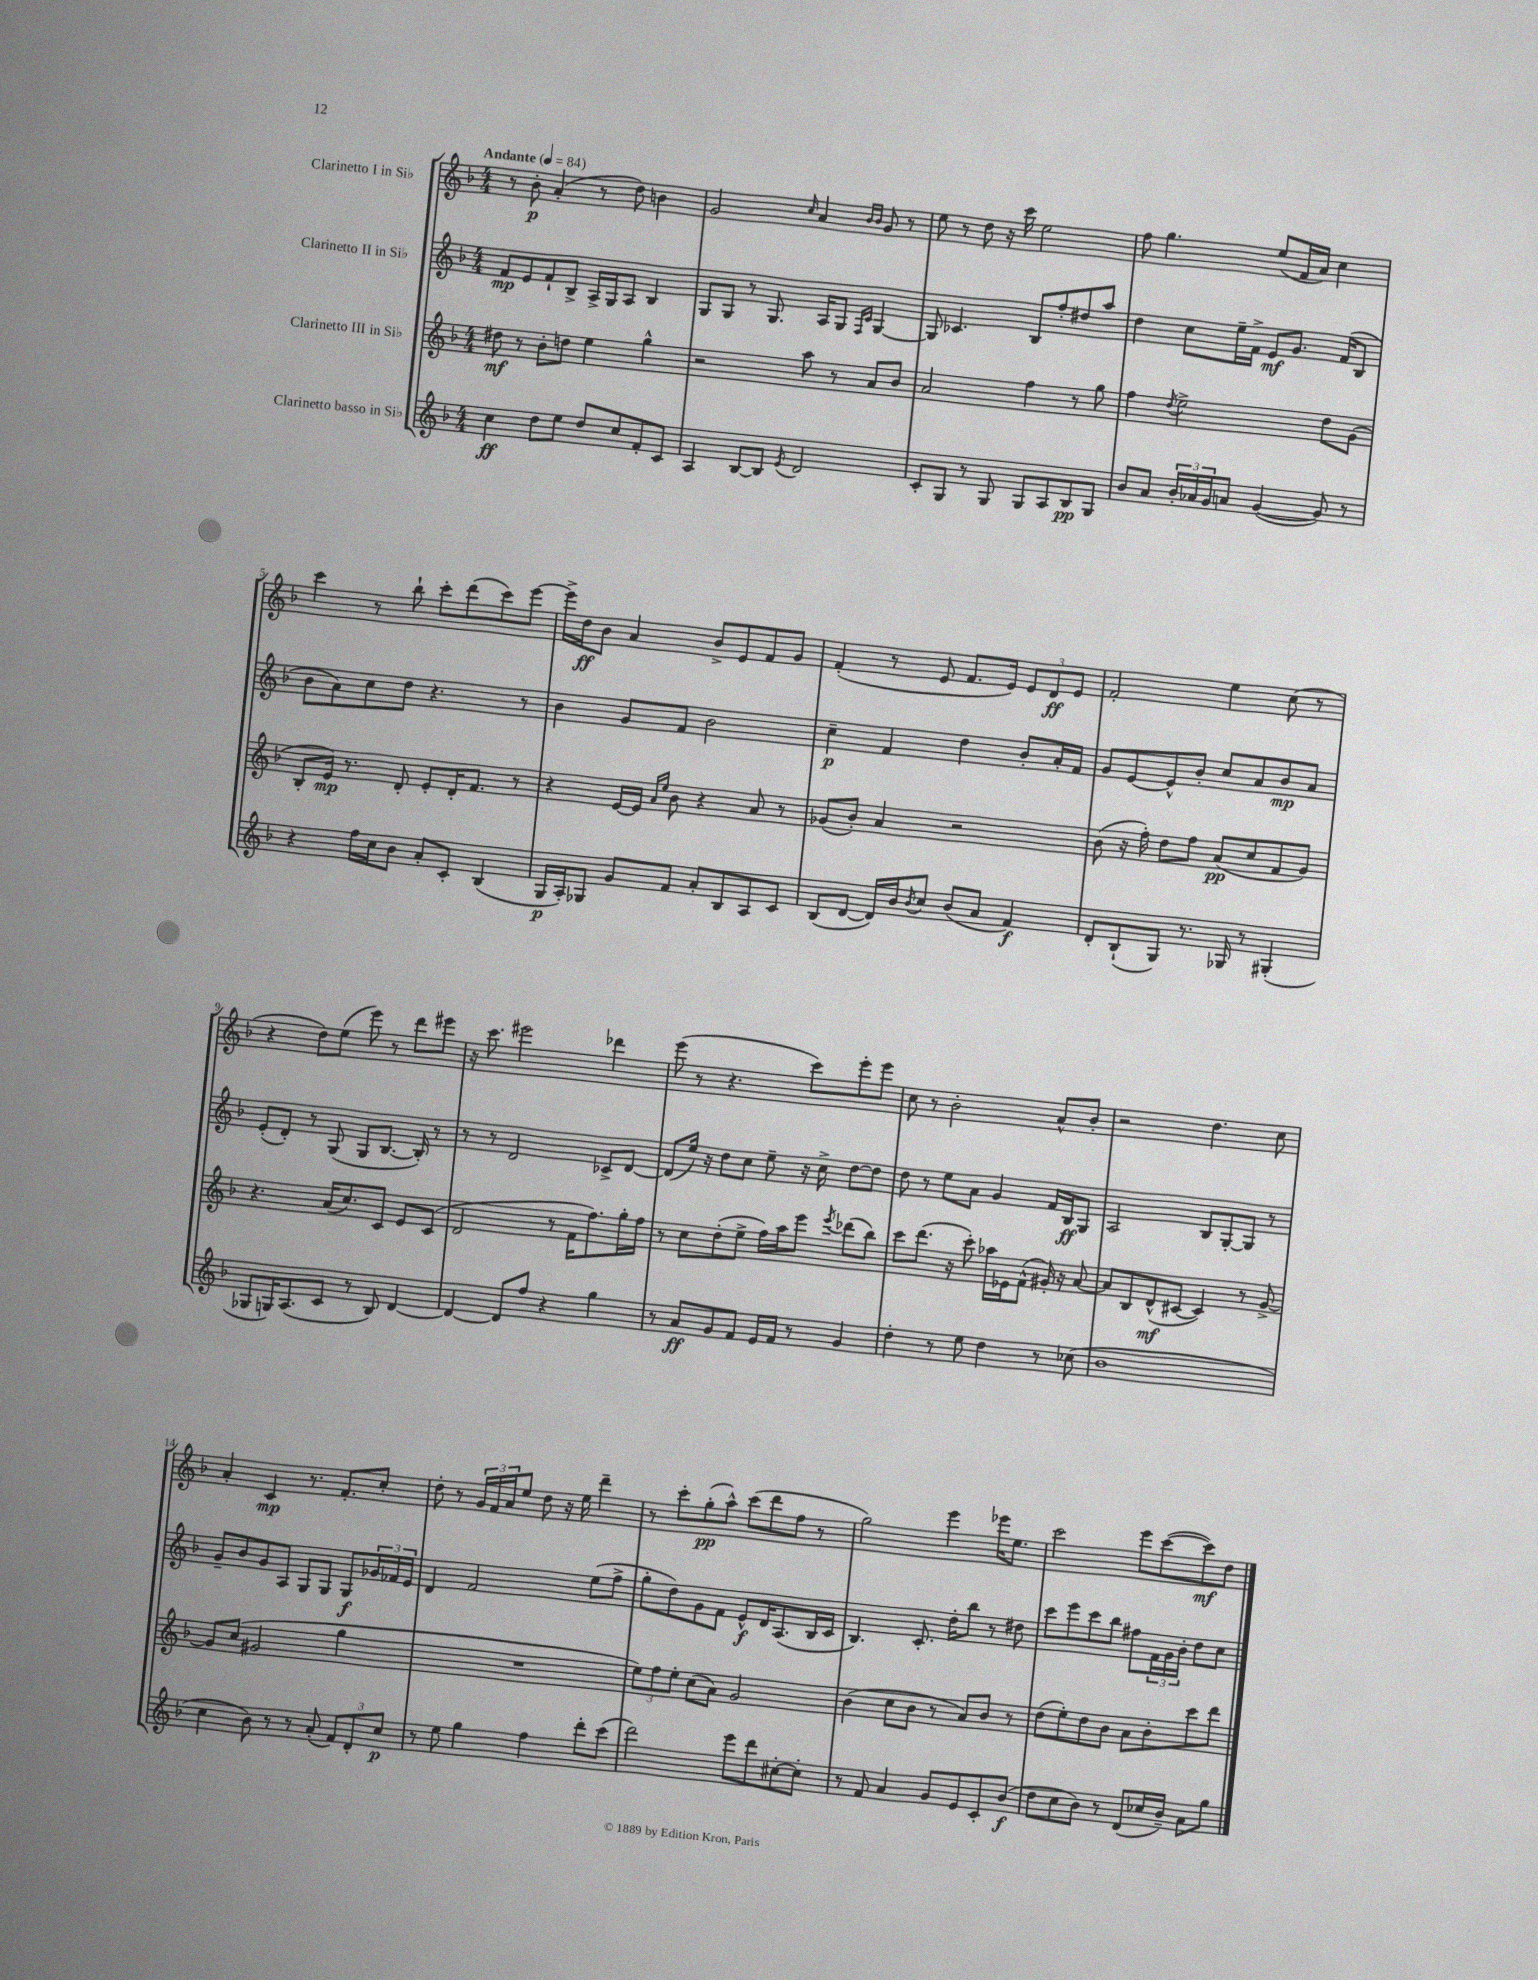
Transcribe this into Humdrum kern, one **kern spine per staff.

**kern	**kern	**kern	**kern
*staff4	*staff3	*staff2	*staff1
*clefG2	*clefG2	*clefG2	*clefG2
*k[b-]	*k[b-]	*k[b-]	*k[b-]
*M4/4	*M4/4	*M4/4	*M4/4
*MM84	*MM84	*MM84	*MM84
4cc	8dd#	8f	8r
.	8r	8e	8b-'
8dd	8b-'	8f`	(4a'
8ee	8dd	8B-^	.
8dd	4ee	16A^	8r
.	.	16G	.
8cc	.	8A	8dd)
8f'	4gg^^	4B-	4b
8c	.	.	.
=	=	=	=
4A	2r	8G	2g
.	.	8G	.
[8B-	.	8r	.
8B-]	.	8.G	.
8qe	.	.	16qqcc
2d	8aa	.	4a
.	.	16A	.
.	8r	8G	.
.	.	16qqF	16qqb-
.	.	16qqc	16qqb-
.	8a	[4G	8g
.	8b-	.	8r
=	=	=	=
8c'	2a	8G]	8ee
8G	.	4.c-	8r
8r	.	.	8dd
8G	.	.	16r
.	.	.	16ccc
8G	4ff	8B-	2ee
8A	.	8ff'	.
8B-	8r	8dd#	.
8G	8gg	8aa	.
=	=	=	=
8b-	4ff	4dd	8ff
8a	.	.	4.gg
.	8qdd	.	.
24b-'	2ee^	8cc	.
24a-	.	.	.
24g	.	.	.
8a	.	16ee~	.
.	.	16f^	.
([4g	.	8e	(8ee
.	.	8.g	16f
.	.	.	16a)
8g])	8dd	.	4cc
.	.	(16f	.
8r	(8g	8B-	.
=	=	=	=
4r	8B-'	8b-	4ccc
.	16e)	8a)	.
.	8.r	.	.
16ff	.	8cc	8r
16cc	.	.	.
8b-	8d'	8dd	8bb-`
8a'	8e'	4.r	8ccc'
8c'	16d'	.	(8ddd
.	8.f	.	.
(4B-	.	.	8ccc)
.	8r	8r	[8eee
=	=	=	=
16G	4r	4b-	16eee^]
16A')	.	.	16dd
8G-	.	.	8b-
8g	[16e	8g	4a
.	16e]	.	.
.	16qqa	.	.
.	16qqee	.	.
8f	8b-	8f	.
8a'	4r	2b-	8b-^
8B-	.	.	8e
8A	8a	.	8f
8c	8r	.	8g
=	=	=	=
(8B-	(8g-	4cc~	(4f'
[8d	8b-')	.	.
16d])	4a	4f	8r
16b-	.	.	.
8qb-	.	.	.
8cc	.	.	8e
(8b-	2r	4dd	8.f
8a	.	.	.
.	.	.	16e)
4f)	.	8b-'	12e
.	.	.	12d
.	.	16a'	.
.	.	.	12e
.	.	16f	.
=	=	=	=
8d'	(8b-	8g	2f'
(8B-`	16r	[8e	.
.	16ff')	.	.
8G)	8dd	8e^^]	.
8.r	8ff	8b-'	.
.	(8a	8cc	4ee
16G-	.	.	.
8r	8cc	8a	.
(4G#'	8f	8b-	(8cc
.	8g)	8a	8r
=	=	=	=
8G-	4.r	(8e'	4r
16G)	.	8d')	.
(8.A	.	.	.
.	.	8r	8dd)
8c	(16a	(8G	(8ee
.	8.cc)	.	.
8r	.	8G	8eee)
8B-)	8c	[8.B-	8r
[4d	8e	.	8ddd
.	.	16B-'])	.
.	(8c	8r	8eee#
=	=	=	=
4d_	2d	8r	16r
.	.	.	8.ccc
.	.	8r	.
8d]	.	2d	2eee#
8ff	.	.	.
4r	8r	.	.
.	16f	.	.
.	8.ff)	.	.
4gg	.	8c-^	4ddd-
.	16gg'	[8d	.
.	16ff	.	.
=	=	=	=
8r	8r	(8d]	(8eee
8a	8cc	16ee)	8r
.	.	16r	.
8g	(8dd'	8dd	4.r
8f	8ee^	8cc	.
16e	16ff)	8ee~	.
16f	16aa	.	.
8r	8eee	16r	8ccc)
.	.	16cc^	.
.	8qeee	.	.
4g	(8ddd-	[8dd	8eee'
.	8bb-)	8dd]	8eee
=	=	=	=
4dd'	8ccc	8dd	8cc
.	(8.ddd	8r	8r
8r	.	8ee	2b-'
.	16r	.	.
8ee	8ccc')	8a	.
4dd	16aa-	4g	.
.	16e-	.	.
.	(8f^^	.	.
8r	16g#')	16f	8a^^
.	16r	16B-	.
(8cc-	[8a	8G	8b-'
=	=	=	=
1b-	8a]	2A	2r
.	8B-	.	.
.	(8d^^	.	.
.	[8c#	.	.
.	4c#])	8B-	4.dd
.	.	[8G'	.
.	8r	8G]	.
.	[8g^	8r	8cc
=	=	=	=
4cc	8g]	8g~	4a'
.	(8cc	8b-	.
8b-)	2g#	8g	4c
8r	.	8A	.
8r	.	8G	8.r
(8a'	.	8G	.
.	.	.	8.f'
12f)	4gg	8G	.
12d'	.	.	.
.	.	24g-	8cc'
12cc	.	24f-	.
.	.	24e	.
=	=	=	=
8r	1r	4d	8dd'
8ee	.	.	8r
4gg	.	2f	24g
.	.	.	24f
.	.	.	24a
.	.	.	8ee
4ff	.	.	8dd
.	.	.	16r
.	.	.	16ee
8ddd'	.	(8ee	4ddd~
(8ccc	.	8ff^	.
=	=	=	=
2ddd)	12ee)	8gg'	8r
.	12ff	.	.
.	.	8dd)	8ccc'
.	12ee'	.	.
.	(8cc	8g	(8gg'
.	8a)	8f	8aa^^)
8eee	2g	8e^^	(8ccc
8ddd	.	16d	8ddd
.	.	(8.A	.
[8cc#'	.	.	8ff
8cc#']	.	16B-	8r
.	.	16c	.
=	=	=	=
8r	(4b-	4.B-)	2gg)
8f	.	.	.
4a	8cc	.	.
.	8b-	8.c'	.
8g	8r	.	4eee
.	.	16dd'	.
8e	8a)	8bb-	.
8c'	8b-	8r	16eee-
.	.	.	8.ee
(8b-	8r	8dd#	.
=	=	=	=
8dd	(8dd	8ccc	2ccc
8cc	8ee')	8eee	.
8b-)	8dd	8ccc	.
8r	8b-	8bb-	.
(8d	8a	8ff#	8eee
16cc-	8b-'	24f	([8ccc
.	.	24g	.
16b-~)	.	.	.
.	.	24b-'	.
8a	8ccc	8dd	8ccc])
8gg	8ddd	8cc	8dd
==	==	==	==
*-	*-	*-	*-
